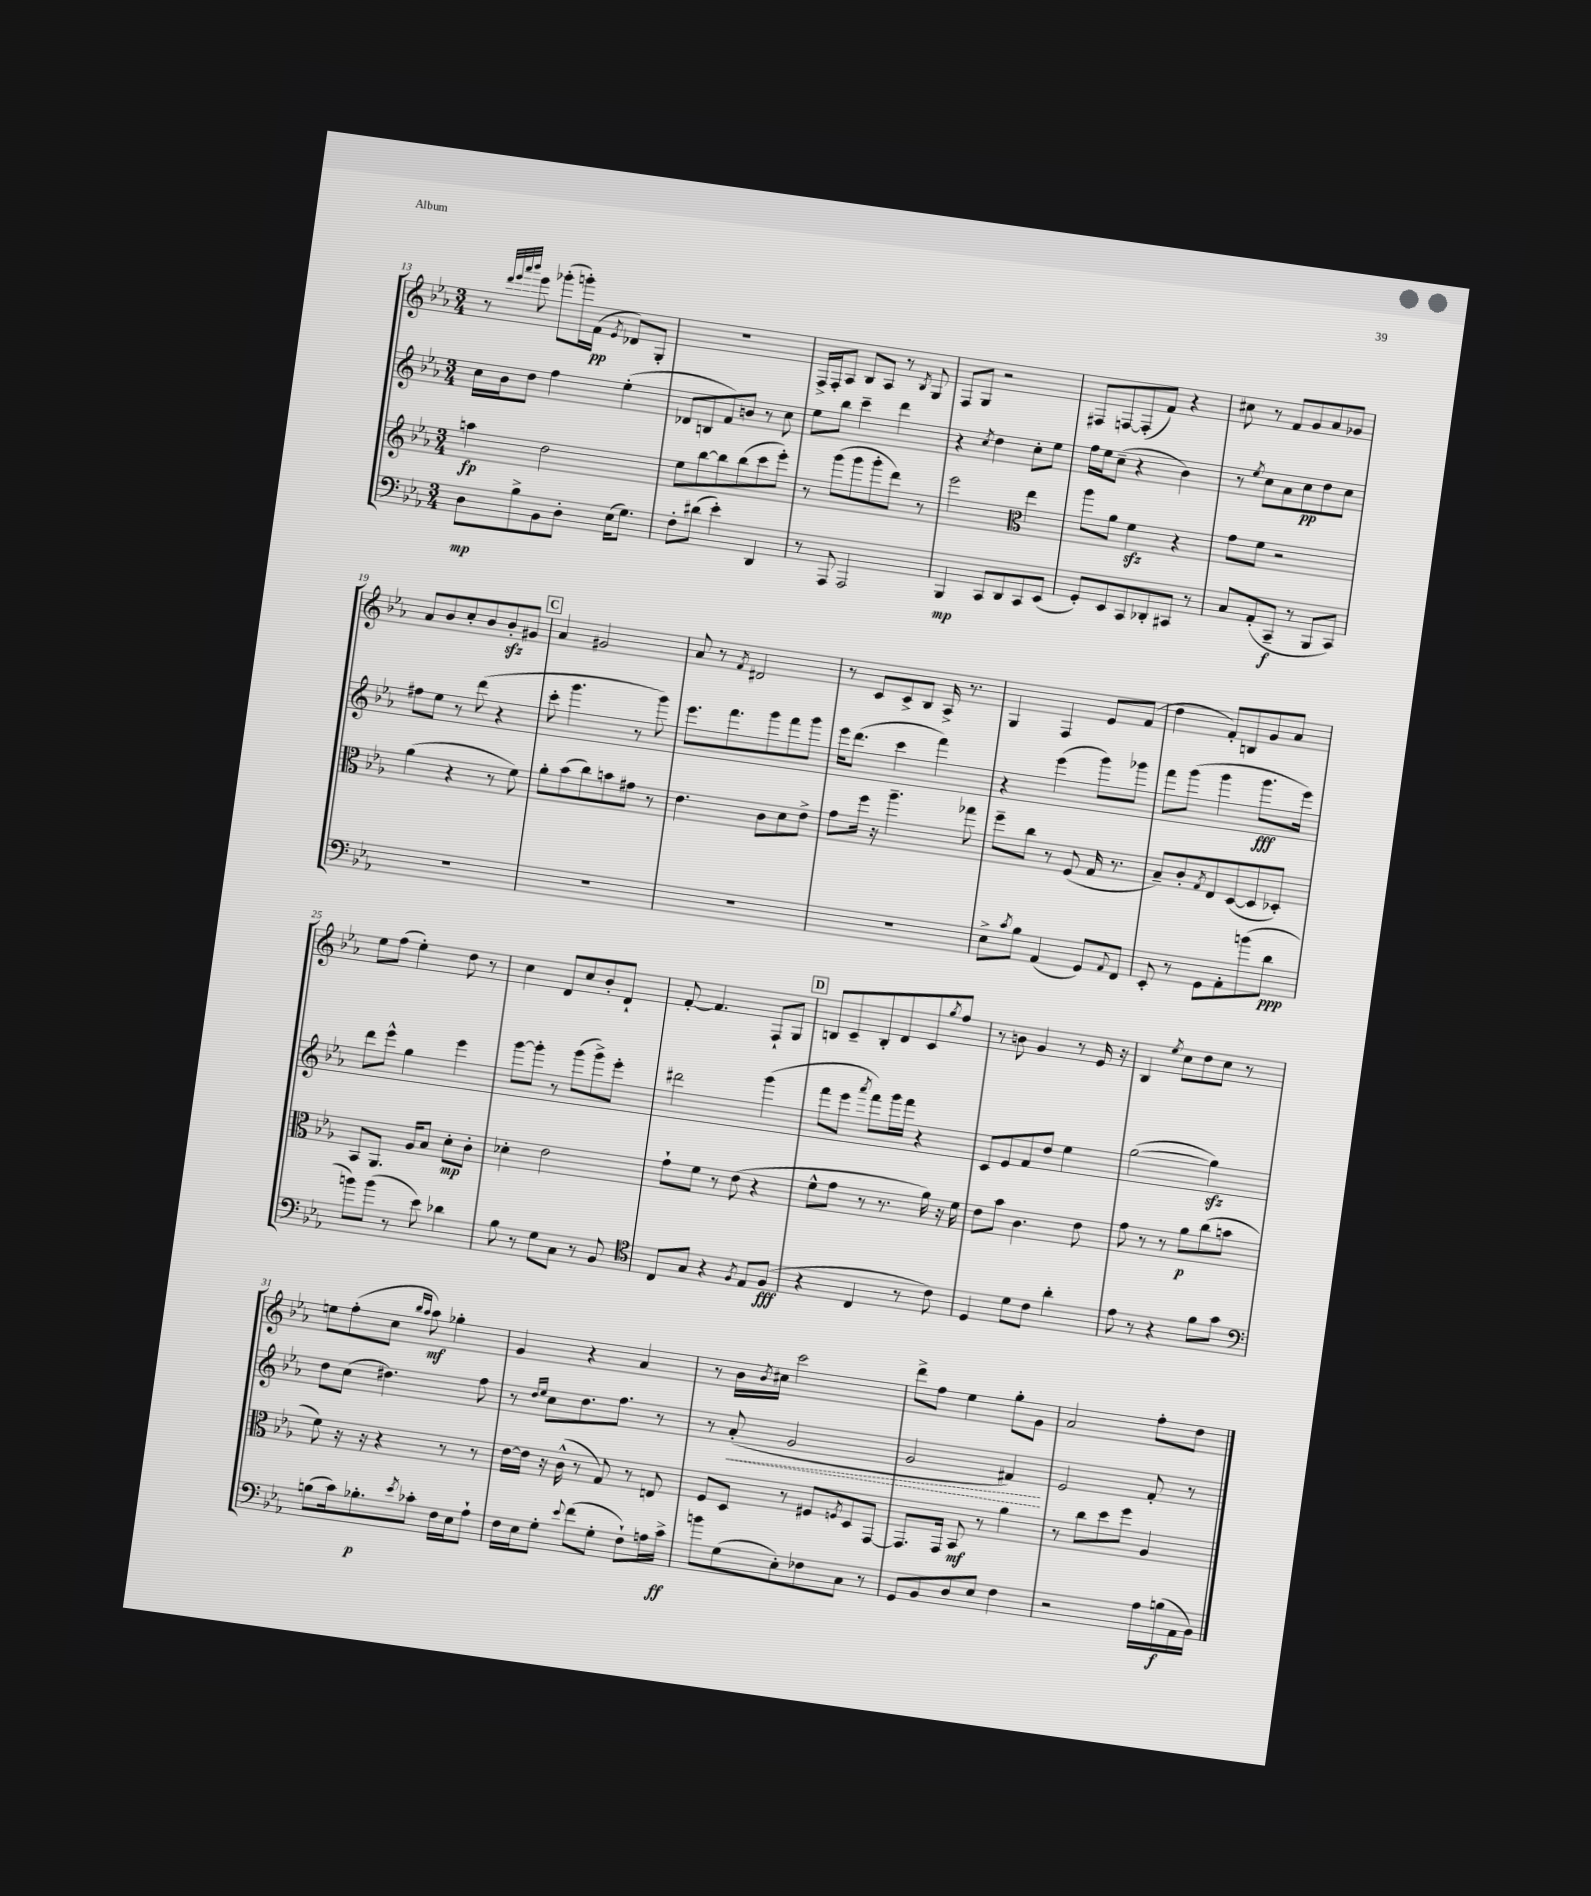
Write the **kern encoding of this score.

**kern	**kern	**kern	**kern
*staff4	*staff3	*staff2	*staff1
*clefF4	*clefG2	*clefG2	*clefG2
*k[b-e-a-]	*k[b-e-a-]	*k[b-e-a-]	*k[b-e-a-]
*M3/4	*M3/4	*M3/4	*M3/4
8D	4aa	16cc	8r
.	.	16b-	.
.	.	.	32qqddd
.	.	.	32qqeee-
.	.	.	32qqaaa-
.	.	.	32qqbbb-
8B-^	.	8dd	8eee-
8BB-	2dd	4ff	(8ggg-'
8D'	.	.	16ggg')
.	.	.	(16f
.	.	.	8qe-
(16E-	.	(4ee-'	8d-)
8.G)	.	.	.
.	.	.	8G'
=	=	=	=
8F'	8ee-	8d-	2.r
(8d#	[8bb-	8B	.
4e-')	8bb-]	8f)	.
.	(8bb-	8b	.
4DD	8ccc	8r	.
.	8eee-')	8cc	.
=	=	=	=
8r	8r	8ee-	16F^
.	.	.	16F'
8AAA-	(8ggg	8bb-	8A-
2AAA-	8ggg	4ccc~	8B-
.	8ggg'	.	8A-
.	8ddd)	4ddd	8r
.	.	.	8qB-
.	8r	.	8G
=	=	=	=
4BBB-	2eee-	4r	8F
.	.	.	8G
.	.	8qcc	.
8CC	.	4dd	2r
8DD	.	.	.
*	*clefC3	*	*
8CC	4ee-	8cc'	.
(8EE-	.	8ee-	.
=	=	=	=
8GG')	8aa-	16ff	8F#
.	.	16ee-	.
8EE-	8a-	(8cc~	[8F
8CC	4f	4r	(8F']
8DD-'	.	.	8f)
8CC#	4r	4b-)	4r
8r	.	.	.
=	=	=	=
8C	8g	8r	8cc#
.	.	8qee-	.
(8AA-'	8f	8cc	8r
8CC~	2r	8a-	8f
8r	.	8cc	8g
8BBB-	.	8dd	8a-
8CC)	.	8cc	8g-
=	=	=	=
2.r	(4a-	8ff#	8a-
.	.	8ee-	8b-
.	4r	8r	8cc'
.	.	(8ddd	8b-
.	8r	4r	8b-'
.	8f)	.	8g#
=	=	=	=
2.r	8a-'	8ccc'	4a-
.	(8b-	4.ggg	.
.	8cc)	.	2g#
.	8b	.	.
.	8g#	8r	.
.	8r	8ggg)	.
=	=	=	=
2.r	4.e-	8.eee-	8a-
.	.	.	8r
.	.	8.fff	.
.	.	.	8qf
.	.	.	2d#
.	8c	8ggg	.
.	8d	8fff	.
.	8e-^	8ggg	.
=	=	=	=
2.r	8g	16eee-	8r
.	.	(8.ddd	.
.	16ff	.	8c
.	16r	.	.
.	4.aa-~	4ccc	8c^
.	.	.	8B-
.	.	4fff)	16A-^
.	.	.	8.r
.	8gg-	.	.
=	=	=	=
8E-^	8ff~	4r	4G
8qc	.	.	.
8B-	8cc	.	.
(4AA-	8r	(4eee-	4F
.	(8F	.	.
8GG)	16G	8ggg)	8e-
.	8.r	.	.
8qqAA-	.	.	.
8FF	.	8ggg-	(8f
=	=	=	=
8EE-'	8B-~)	8fff	4dd
8r	8c'	(8ggg	.
.	8qG	.	.
8GG	8E-	4ggg	8f')
8AA-'	([8D	.	8B
(8b	8D]	8.ggg	8g
8d	8D-')	.	8a-
.	.	16eee-)	.
=	=	=	=
8b)	8BB-	8ddd	8ee-
(8b	8.AA-	8eee-^^	(8ff
8r	.	4gg	4ee-')
.	16A-	.	.
8e-)	8B-	.	.
4d-	8d'	4eee-	8dd
.	8c'	.	8r
=	=	=	=
8B-	4d-'	[8ggg	4cc
8r	.	8ggg']	.
8G	2e-	8r	8d
8C	.	(8ggg	8cc
8r	.	8ggg^)	8b-'
8BB-	.	8eee-'	8d`
=	=	=	=
*clefC4	*	*	*
8C	8g`	2ddd#	[8f'
8G	8f	.	4.f]
4r	8r	.	.
.	(8e-	.	.
8qF	.	.	.
8E-	4r	(4ggg	8F`
(8F	.	.	8G
=	=	=	=
4r	8f^^	8fff	8B
.	8g	8eee-	8c~
.	.	8qaaa-	.
4C	8r	8fff)	8B'
.	8.r	16ggg	8d
.	.	16fff	.
8r	.	4r	8c
.	16a-)	.	.
.	.	.	8qgg
8c)	16r	.	8ff
.	16f	.	.
=	=	=	=
4D	8e-	8c	8r
.	8b-	8e-	8b
8d	4.c	8f	4g
8c	.	8dd	.
4a-'	.	4ee-	8r
.	8e-	.	16e-
.	.	.	16r
=	=	=	=
8e-	8g	([2gg	4B-
8r	8r	.	.
.	.	.	8qee-
4r	8r	.	8cc
.	8a-	.	8dd
8f	(8cc	4gg])	8cc
8g	8b	.	8r
=	=	=	=
*clefF4	*	*	*
(8B	8f)	8dd	8ee
16c)	16r	(8cc	(8ff'
8.B-'	16r	.	.
.	4r	4.dd#)	8cc
.	.	.	16qqbb-
8qe-	.	.	16qqaa-
8c-'	.	.	8aa-)
16F	8r	.	4gg-'
16E-	.	.	.
8A-`	8r	8ff	.
=	=	=	=
16F	[16e-	8r	4g
16E-	16e-]	.	.
.	.	16qqdd	.
.	.	16qqee-	.
8G'	16r	8cc	.
.	(16c^^	.	.
8qqe-	.	.	.
(8f	8r	8.dd	4r
8G'	8G)	.	.
.	.	8.ff	.
8F`)	8r	.	4a-
16A	8E	8r	.
16c^	.	.	.
=	=	=	=
8b	8F	8r	8r
(8G	8D	(8a-'	16b-
.	.	.	8qb-
.	.	.	16cc#
8E-')	8r	2g	2ccc
8F-	8F#	.	.
.	8qF	.	.
8C	8D	.	.
8r	[8GG	.	.
=	=	=	=
8GG	8.GG]	2g	8ddd^
8BB-	.	.	8ff
.	16GG	.	.
8D	8BB-	.	4ee-
8E-	8r	.	.
4F	4a-	4f#)	8gg'
.	.	.	8g
=	=	=	=
2r	8r	2e-	2a-
.	8cc	.	.
.	8dd	.	.
.	8ff	.	.
16A-	4A-	8f'	8ff'
(16B	.	.	.
16AA-	.	8r	8dd
16BB-)	.	.	.
==	==	==	==
*-	*-	*-	*-
